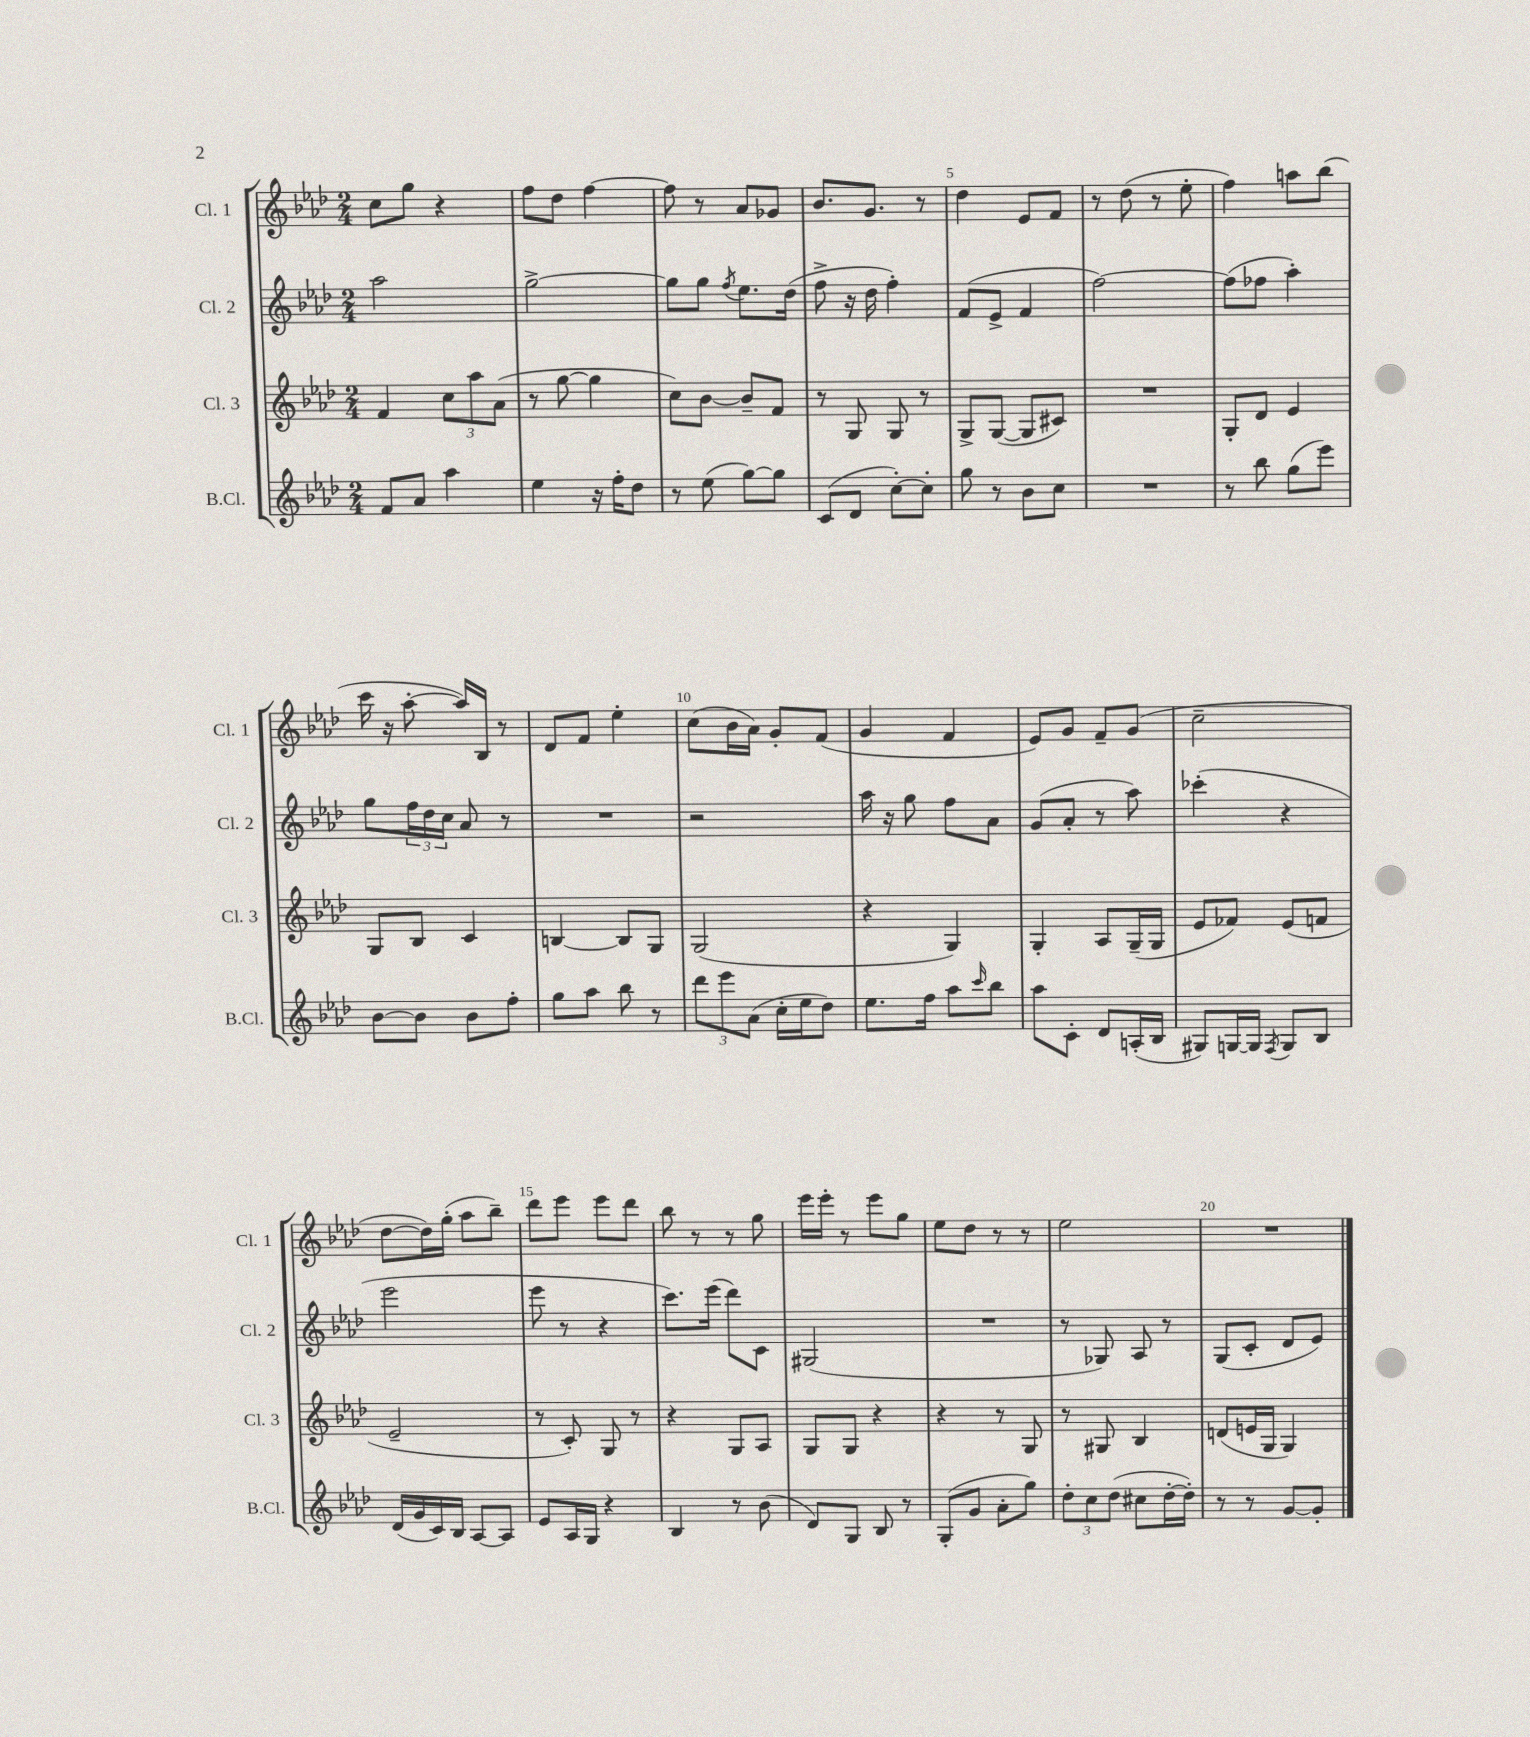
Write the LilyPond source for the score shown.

<<
\new StaffGroup <<
\new Staff = "s0" \with { instrumentName = "Cl. 1" shortInstrumentName = "Cl. 1" } {
    \clef treble \key aes \major \numericTimeSignature \time 2/4
    c''8 g''8 r4 |
    f''8 des''8 f''4~ |
    f''8 r8 aes'8 ges'8 |
    bes'8. g'8. r8 |
    des''4 ees'8 f'8 |
    r8 des''8( r8 ees''8-. |
    f''4) a''8 bes''8( |
    c'''16 r16 aes''8~-. aes''16) bes16 r8 |
    des'8 f'8 ees''4-. |
    c''8( bes'16 aes'16) g'8-. f'8( |
    g'4 f'4 |
    ees'8) g'8 f'8-- g'8( |
    c''2-- |
    des''8~ des''16) g''16-.( aes''8 bes''8--) |
    des'''8 ees'''8 ees'''8 des'''8 |
    bes''8 r8 r8 g''8 |
    ees'''16 ees'''16-. r8 ees'''8 g''8 |
    ees''8 des''8 r8 r8 |
    ees''2 |
    R2 \bar "|." |
}
\new Staff = "s1" \with { instrumentName = "Cl. 2" shortInstrumentName = "Cl. 2" } {
    \clef treble \key aes \major \numericTimeSignature \time 2/4
    aes''2 |
    g''2~-> |
    g''8 g''8 \acciaccatura { f''8 } ees''8. des''16( |
    f''8-> r16 des''16 f''4-.) |
    f'8( ees'8-> f'4 |
    f''2~) |
    f''8( fes''8 aes''4-.) |
    g''8 \tuplet 3/2 { f''16 des''16 c''16 } aes'8 r8 |
    R2 |
    r2 |
    aes''16 r16 g''8 f''8 aes'8 |
    g'8( aes'8-. r8 aes''8) |
    ces'''4-.( r4 |
    ees'''2 |
    ees'''8 r8 r4 |
    c'''8.) ees'''16( des'''8) c'8 |
    gis2( |
    R2 |
    r8 ges8) aes8 r8 |
    g8( c'8-. des'8 ees'8) \bar "|." |
}
\new Staff = "s2" \with { instrumentName = "Cl. 3" shortInstrumentName = "Cl. 3" } {
    \clef treble \key aes \major \numericTimeSignature \time 2/4
    f'4 \tuplet 3/2 { c''8 aes''8 aes'8( } |
    r8 g''8~ g''4 |
    c''8) bes'8~ bes'8-- f'8 |
    r8 g8 g8 r8 |
    g8-> g8~( g8 cis'8) |
    R2 |
    g8-. des'8 ees'4 |
    g8 bes8 c'4 |
    b4~ b8 g8 |
    g2( |
    r4 g4) |
    g4-. aes8 g16--( g16 |
    ees'8 fes'8) ees'8( f'8 |
    ees'2-- |
    r8 c'8-.) g8 r8 |
    r4 g8 aes8 |
    g8 g8 r4 |
    r4 r8 g8 |
    r8 gis8 bes4 |
    d'8( e'16 g16 g4) \bar "|." |
}
\new Staff = "s3" \with { instrumentName = "B.Cl." shortInstrumentName = "B.Cl." } {
    \clef treble \key aes \major \numericTimeSignature \time 2/4
    f'8 aes'8 aes''4 |
    ees''4 r16 f''16-. des''8 |
    r8 ees''8( g''8~) g''8 |
    c'8( des'8 c''8~-.) c''8-. |
    g''8 r8 bes'8 c''8 |
    R2 |
    r8 bes''8 g''8( ees'''8) |
    bes'8~ bes'8 bes'8 f''8-. |
    g''8 aes''8 bes''8 r8 |
    \tuplet 3/2 { des'''8 ees'''8 aes'8( } c''16-. ees''16 des''8) |
    ees''8. f''16 aes''8 \grace { c'''16 } bes''8 |
    aes''8 c'8-. des'8 a16-.( bes16 |
    gis8) g16~ g16 \acciaccatura { f8 } g8 bes8 |
    des'16( g'16 c'16) bes16 aes8~ aes8 |
    ees'8 aes16 g16 r4 |
    bes4 r8 bes'8( |
    des'8) g8 bes8 r8 |
    g8-.( g'8 aes'8-. g''8) |
    \tuplet 3/2 { des''8-. c''8 des''8( } cis''8 des''16~-. des''16-.) |
    r8 r8 g'8~ g'8-. \bar "|." |
}
>>
>>
\layout { \context { \Score \override BarNumber.break-visibility = ##(#f #t #t) barNumberVisibility = #(every-nth-bar-number-visible 5) } }
